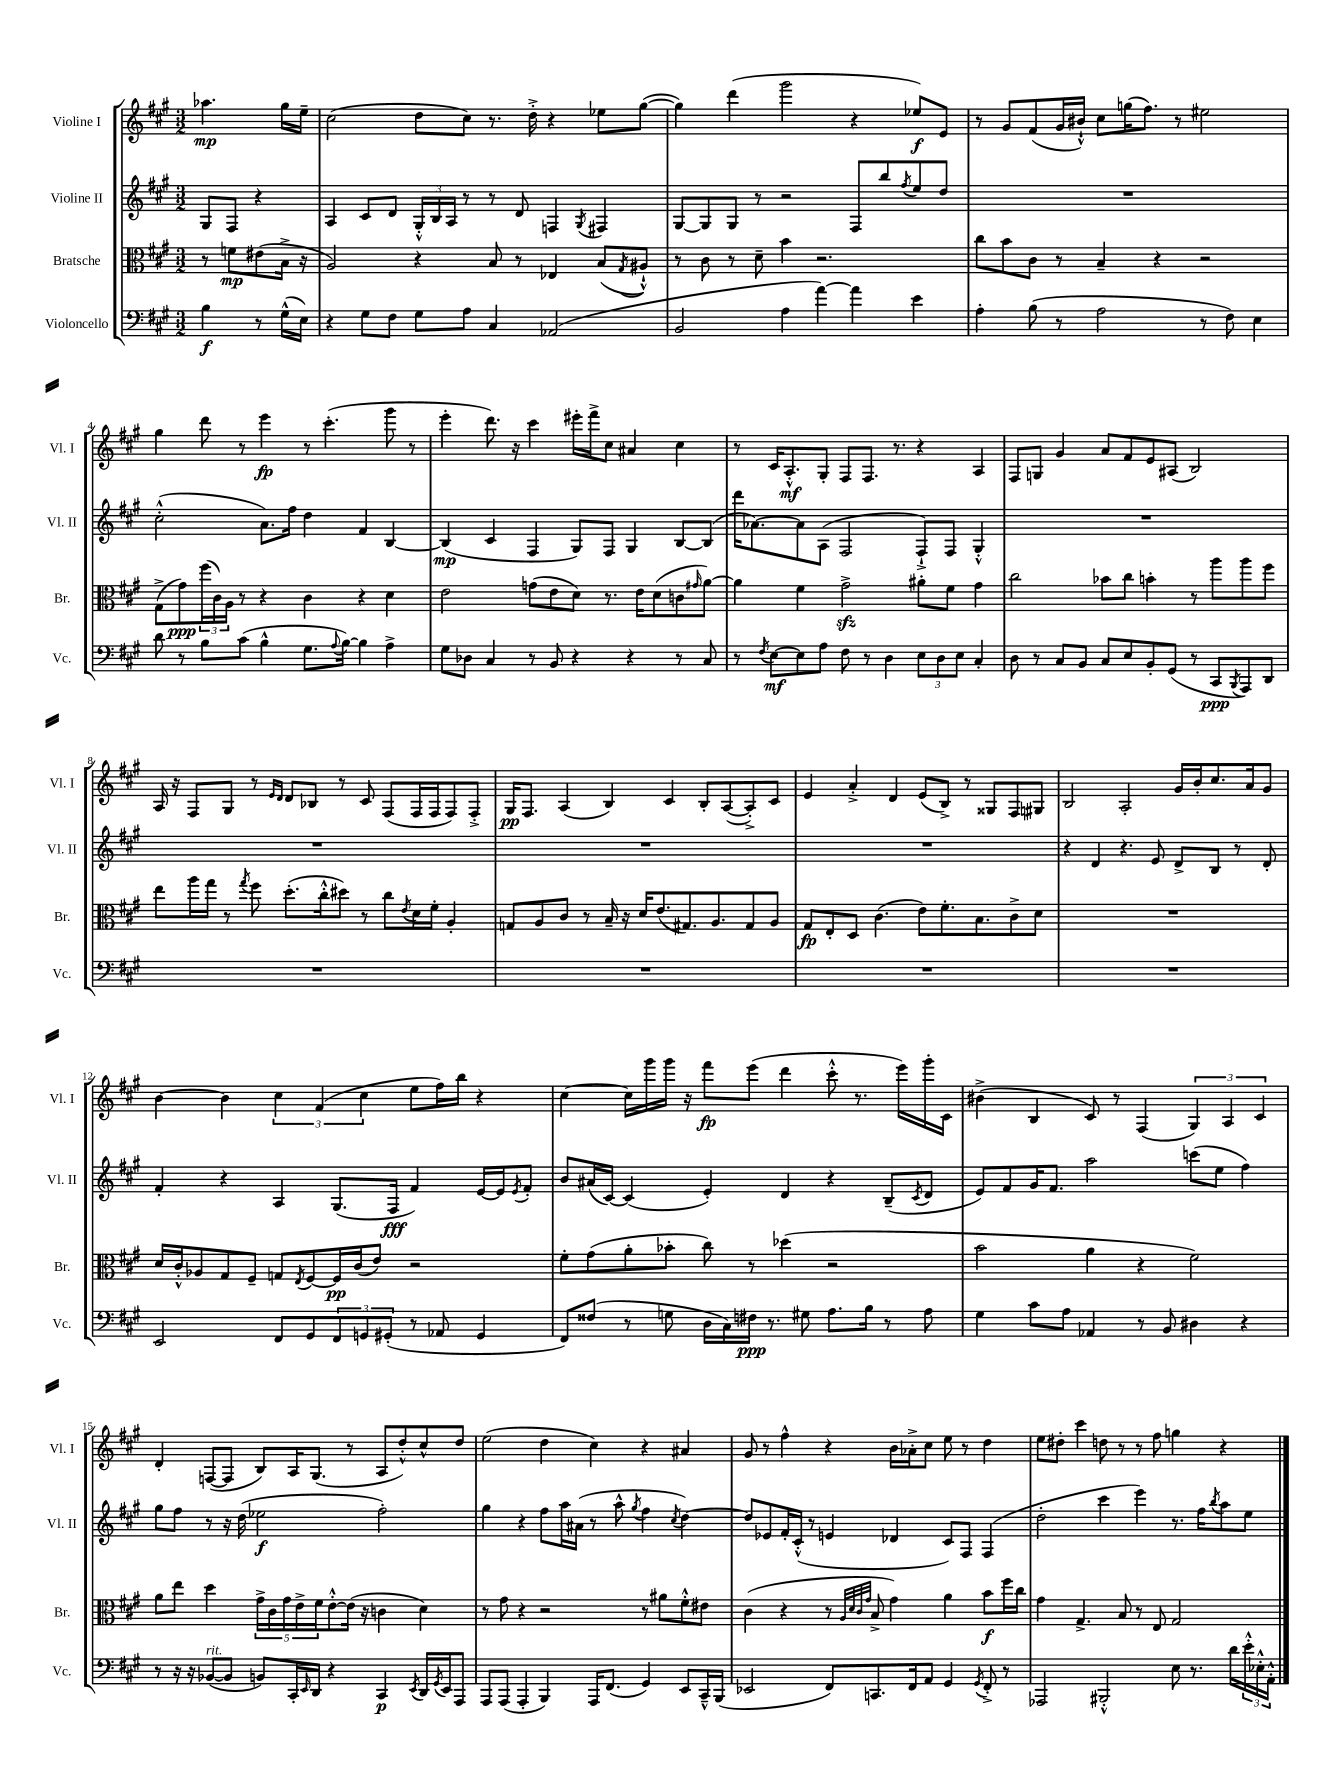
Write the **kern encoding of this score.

**kern	**dynam	**kern	**dynam	**kern	**dynam	**kern	**dynam
*part4	*part4	*part3	*part3	*part2	*part2	*part1	*part1
*staff4	*staff4	*staff3	*staff3	*staff2	*staff2	*staff1	*staff1
*I"Violoncello	*	*I"Bratsche	*	*I"Violine II	*	*I"Violine I	*
*I'Vc.	*	*I'Br.	*	*I'Vl. II	*	*I'Vl. I	*
*clefF4	*	*clefC3	*	*clefG2	*	*clefG2	*
*k[f#c#g#]	*	*k[f#c#g#]	*	*k[f#c#g#]	*	*k[f#c#g#]	*
*M3/2	*	*M3/2	*	*M3/2	*	*M3/2	*
=	=	=	=	=	=	=	=
4B\	f	8r	.	8G#/L	.	4.aa-X\	mp
.	.	8fn\L	mp	8F#/J	.	.	.
8r	.	(8e#X\	.	4r	.	.	.
(16G#^^\LL	.	16B^\Jk	.	.	.	16gg#\LL	.
16E\JJ)	.	16r	.	.	.	16ee~\JJ	.
=1	=1	=1	=1	=1	=1	=1	=1
4r	.	2A/)	.	4A/	.	(2cc#\	.
8G#\L	.	.	.	8c#/L	.	.	.
8F#\J	.	.	.	8d/J	.	.	.
8G#\L	.	4r	.	24G#'^^/LL	.	8dd\L	.
.	.	.	.	24B/	.	.	.
.	.	.	.	24A/JJ	.	.	.
8A\J	.	.	.	8r	.	8cc#\J)	.
4C#/	.	8B/	.	8r	.	8.r	.
.	.	8r	.	8d/	.	.	.
.	.	.	.	.	.	16dd'^\	.
(2AA-X/	.	4E-X/	.	4Fn/	.	4r	.
.	.	.	.	8qG#/	.	.	.
.	.	(8B/L	.	4F#X/	.	8ee-X\L	.
.	.	8qG#/	.	.	.	.	.
.	.	8A#X`^^/J)	.	.	.	([8gg#\J	.
=2	=2	=2	=2	=2	=2	=2	=2
2BB/	.	8r	.	[8G#/L	.	4gg#\])	.
.	.	8c#\	.	8G#/]	.	.	.
.	.	8r	.	8G#/J	.	(4ddd\	.
.	.	8d~\	.	8r	.	.	.
4A\	.	4b\	.	2r	.	2ggg#\	.
[4a\)	.	2.r	.	.	.	.	.
4a\]	.	.	.	8F#/L	.	4r	.
.	.	.	.	8bb/	.	.	.
.	.	.	.	8qff#/	.	.	.
4e\	.	.	.	8ee/	.	8ee-X/L)	f
.	.	.	.	8dd/J	.	8e/J	.
=3	=3	=3	=3	=3	=3	=3	=3
4A'\	.	8cc#\L	.	1.r	.	8r	.
.	.	8b\	.	.	.	8g#/L	.
(8B\	.	8c#\J	.	.	.	(8f#/	.
8r	.	8r	.	.	.	16g#/L	.
.	.	.	.	.	.	16b#X`^^/JJ)	.
2A\	.	4B~/	.	.	.	8cc#\L	.
.	.	.	.	.	.	(16ggn\K	.
.	.	.	.	.	.	8.ff#\J)	.
.	.	4r	.	.	.	.	.
.	.	.	.	.	.	8r	.
8r	.	2r	.	.	.	2ee#X\	.
8F#\)	.	.	.	.	.	.	.
4E\	.	.	.	.	.	.	.
!!LO:LB:g=z
=4	=4	=4	=4	=4	=4	=4	=4
8d\	.	(8G#^\L	.	(2cc#'^^\	.	4gg#\	.
8r	.	8g#\)	ppp	.	.	.	.
8B\L	.	(24ff#\L	.	.	.	8ddd\	.
.	.	24c#\)	.	.	.	.	.
.	.	24A\JJ	.	.	.	.	.
(8c#\J	.	8r	.	.	.	8r	.
4B^^\	.	4r	.	8.a\L)	.	4eee\	fp
.	.	.	.	16ff#\Jk	.	.	.
8.G#\L	.	4c#\	.	4dd\	.	8r	.
.	.	.	.	.	.	(4.ccc#'\	.
8qqA/	.	.	.	.	.	.	.
[16B\Jk)	.	.	.	.	.	.	.
4B\]	.	4r	.	4f#/	.	.	.
4A^\	.	4d\	.	[4B/	.	8ggg#\	.
.	.	.	.	.	.	8r	.
=5	=5	=5	=5	=5	=5	=5	=5
8G#\L	.	2e\	.	(4B/]	mp	4eee'\	.
8D-X\J	.	.	.	.	.	.	.
4C#/	.	.	.	4c#/	.	8.ddd\)	.
.	.	.	.	.	.	16r	.
8r	.	(8gn\L	.	4F#/	.	4ccc#\	.
8BB/	.	8e\	.	.	.	.	.
4r	.	8d\J)	.	8G#/L)	.	16eee#X'\LL	.
.	.	.	.	.	.	16fff#^\J	.
.	.	8.r	.	8F#/J	.	8cc#\J	.
4r	.	.	.	4G#/	.	4a#X/	.
.	.	16e\KL	.	.	.	.	.
.	.	(8d\	.	.	.	.	.
8r	.	8cn\	.	[8B/L	.	4cc#\	.
.	.	16qqg#X/	.	.	.	.	.
8C#/	.	[8a\J)	.	(8B/J]	.	.	.
=6	=6	=6	=6	=6	=6	=6	=6
8r	.	4a\]	.	16ddd\KL	.	8r	.
.	.	.	.	[8.a-X\)	.	.	.
8qF#/	.	.	.	.	.	.	.
[8E\L	mf	.	.	.	.	16c#/KL	.
.	.	.	.	.	.	8.A'^^/	mf
8E\]	.	4f#\	.	8a-\]	.	.	.
8A\J	.	.	.	(8A\J	.	8G#'/J	.
8F#\	.	2g#zz^\	.	2F#/	.	8F#/L	.
8r	.	.	.	.	.	8.F#/J	.
4D\	.	.	.	.	.	.	.
.	.	.	.	.	.	8.r	.
12E\L	.	8a#X'\L	.	8F#`^/L)	.	4r	.
12D\	.	.	.	.	.	.	.
.	.	8f#\J	.	8F#/J	.	.	.
12E\J	.	.	.	.	.	.	.
4C#'/	.	4g#\	.	4G#'^^/	.	4A/	.
=7	=7	=7	=7	=7	=7	=7	=7
8D\	.	2cc#\	.	1.r	.	8F#/L	.
8r	.	.	.	.	.	8Gn/J	.
8C#/L	.	.	.	.	.	4g#/	.
8BB/J	.	.	.	.	.	.	.
8C#/L	.	8b-X\L	.	.	.	8a/L	.
8E/	.	8cc#\J	.	.	.	8f#/	.
8BB'/	.	4bn'\	.	.	.	8e/	.
(8GG#/J	.	.	.	.	.	(8A#X/J	.
8r	.	8r	.	.	.	2B/)	.
8CC#/L	ppp	8aa\L	.	.	.	.	.
8qBBB/	.	.	.	.	.	.	.
8AAA/)	.	8aa\	.	.	.	.	.
8DD/J	.	8ff#\J	.	.	.	.	.
!!LO:LB:g=z
=8	=8	=8	=8	=8	=8	=8	=8
1.r	.	8ee\L	.	1.r	.	16A/	.
.	.	.	.	.	.	16r	.
.	.	16aa\L	.	.	.	8F#/L	.
.	.	16gg#\JJ	.	.	.	.	.
.	.	8r	.	.	.	8G#/J	.
.	.	8qgg#/	.	.	.	.	.
.	.	8ff#\	.	.	.	8r	.
.	.	.	.	.	.	16qqe/LL	.
.	.	.	.	.	.	16qqd/JJ	.
.	.	(8.dd'\L	.	.	.	8d/L	.
.	.	.	.	.	.	8B-X/J	.
.	.	16cc#'^^\k	.	.	.	.	.
.	.	8dd#X\J)	.	.	.	8r	.
.	.	8r	.	.	.	8c#/	.
.	.	8cc#\L	.	.	.	(8F#/L	.
.	.	8qe/	.	.	.	.	.
.	.	16d\L	.	.	.	16F#/L	.
.	.	16f#'\JJ	.	.	.	16F#/J	.
.	.	4A'/	.	.	.	8F#/)	.
.	.	.	.	.	.	8F#'^/J	.
=9	=9	=9	=9	=9	=9	=9	=9
1.r	.	8Gn/L	.	1.r	.	16G#/KL	pp
.	.	.	.	.	.	8.F#/J	.
.	.	8A/	.	.	.	.	.
.	.	8c#/J	.	.	.	(4A/	.
.	.	8r	.	.	.	.	.
.	.	16B~/	.	.	.	4B/)	.
.	.	16r	.	.	.	.	.
.	.	16d/KL	.	.	.	.	.
.	.	(8.e/	.	.	.	.	.
.	.	.	.	.	.	4c#/	.
.	.	8.G#X/)	.	.	.	.	.
.	.	.	.	.	.	8B'/L	.
.	.	8.A/	.	.	.	.	.
.	.	.	.	.	.	([8A/	.
.	.	8G#/	.	.	.	8A'^/])	.
.	.	8A/J	.	.	.	8c#/J	.
=10	=10	=10	=10	=10	=10	=10	=10
1.r	.	8G#/L	fp	1.r	.	4e/	.
.	.	8E'/	.	.	.	.	.
.	.	8D/J	.	.	.	4a'^/	.
.	.	(4.c#\	.	.	.	.	.
.	.	.	.	.	.	4d/	.
.	.	8e\L)	.	.	.	(8e/L	.
.	.	8.f#'\	.	.	.	8B^/J)	.
.	.	.	.	.	.	8r	.
.	.	8.B\	.	.	.	.	.
.	.	.	.	.	.	8G##X/L	.
.	.	8c#^\	.	.	.	8F#/	.
.	.	8d\J	.	.	.	8G#X/J	.
=11	=11	=11	=11	=11	=11	=11	=11
1.r	.	1.r	.	4r	.	2B/	.
.	.	.	.	4d/	.	.	.
.	.	.	.	4.r	.	2A'/	.
.	.	.	.	8e/	.	.	.
.	.	.	.	8d^/L	.	16g#/LL	.
.	.	.	.	.	.	16b'/J	.
.	.	.	.	8B/J	.	8.cc#/	.
.	.	.	.	8r	.	.	.
.	.	.	.	.	.	16a/k	.
.	.	.	.	8d'/	.	8g#/J	.
!!LO:LB:g=z
=12	=12	=12	=12	=12	=12	=12	=12
2EE/	.	16d/LL	.	4f#'/	.	[4b\	.
.	.	16c#'^^/J	.	.	.	.	.
.	.	8A-X/	.	.	.	.	.
.	.	8G#/	.	4r	.	4b\]	.
.	.	8F#~/J	.	.	.	.	.
8FF#/L	.	8Gn/L	.	4A/	.	6cc#\	.
.	.	8qE/	.	.	.	.	.
8GG#/	.	[8F#/	.	.	.	.	.
.	.	.	.	.	.	(6f#/	.
12FF#/	.	16F#/L]	pp	(8.G#/L	.	.	.
.	.	(16c#/J	.	.	.	.	.
12GGn/	.	.	.	.	.	6cc#\	.
.	.	8e/J)	.	.	.	.	.
(12GG#X'/J	.	.	.	.	.	.	.
.	.	.	.	16F#/Jk	fff	.	.
8r	.	2r	.	4f#/)	.	8ee\L	.
8AA-X/	.	.	.	.	.	16ff#\L)	.
.	.	.	.	.	.	16bb\JJ	.
4GG#/	.	.	.	[16e/LL	.	4r	.
.	.	.	.	16e/J]	.	.	.
.	.	.	.	8qe/	.	.	.
.	.	.	.	8f#'/J	.	.	.
=13	=13	=13	=13	=13	=13	=13	=13
8FF#/L)	.	8f#'\L	.	8b/L	.	[4cc#\	.
(8F##X/J	.	(8g#\	.	(16a#X/L	.	.	.
.	.	.	.	[16c#/JJ)	.	.	.
8r	.	8a'\	.	(4c#/]	.	16cc#\LL]	.
.	.	.	.	.	.	16ggg#\	.
8Gn\	.	8b-X'\J	.	.	.	16ggg#\JJ	.
.	.	.	.	.	.	16r	.
16D\LL	.	8cc#\)	.	4e'/)	.	8fff#\L	fp
16C#\)	.	.	.	.	.	.	.
16F#X\JJ	ppp	8r	.	.	.	(8eee\J	.
8.r	.	.	.	.	.	.	.
.	.	(4dd-X\	.	4d/	.	4ddd\	.
8G#X\	.	.	.	.	.	.	.
8.A\L	.	2r	.	4r	.	8ccc#'^^\	.
.	.	.	.	.	.	8.r	.
16B\Jk	.	.	.	.	.	.	.
8r	.	.	.	(8B~/L	.	.	.
.	.	.	.	.	.	16eee\LL)	.
.	.	.	.	8qc#/	.	.	.
8A\	.	.	.	8d/J	.	16ggg#'\	.
.	.	.	.	.	.	16c#\JJ	.
=14	=14	=14	=14	=14	=14	=14	=14
4G#\	.	2b\	.	8e/L)	.	(4b#X^\	.
.	.	.	.	8f#/	.	.	.
8c#\L	.	.	.	16g#/K	.	4B/	.
.	.	.	.	8.f#/J	.	.	.
8A\J	.	.	.	.	.	.	.
4AA-X/	.	4a\	.	2aa\	.	8c#/)	.
.	.	.	.	.	.	8r	.
8r	.	4r	.	.	.	(4F#/	.
8BB/	.	.	.	.	.	.	.
4D#X\	.	2f#\)	.	(8cccn\L	.	6G#/)	.
.	.	.	.	8ee\J	.	.	.
.	.	.	.	.	.	6A/	.
4r	.	.	.	4ff#\)	.	.	.
.	.	.	.	.	.	6c#/	.
!!LO:LB:g=z
=15	=15	=15	=15	=15	=15	=15	=15
8r	.	8a\L	.	8gg#\L	.	4d'/	.
16r	.	8ee\J	.	8ff#\J	.	.	.
16r	.	.	.	.	.	.	.
!LO:TX:a:i:t=rit.	!	!	!	!	!	!	!
([8BB-X/L	.	4dd\	.	8r	.	([8Fn/L	.
8BB-/J]	.	.	.	16r	.	8F/J]	.
.	.	.	.	(16dd\	.	.	.
8BBn/L)	.	20g#^\LL	.	2ee-X\	f	8B/L)	.
.	.	20c#\	.	.	.	.	.
.	.	20g#\	.	.	.	.	.
16CC#'/L	.	.	.	.	.	16A/K	.
.	.	20e^\	.	.	.	.	.
16qqEE/	.	.	.	.	.	.	.
16DD/JJ	.	.	.	.	.	(8.G#/J	.
.	.	20f#\J	.	.	.	.	.
4r	.	[8e'^^\	.	.	.	.	.
.	.	(16e\Jk]	.	.	.	8r	.
.	.	16r	.	.	.	.	.
4CC#/	p	4cn\	.	2ff#'\)	.	8A/L	.
.	.	.	.	.	.	8dd'^^/)	.
8qEE/	.	.	.	.	.	.	.
16DD/LL	.	4d\)	.	.	.	8cc#^^/	.
8qGG#/	.	.	.	.	.	.	.
16EE/J	.	.	.	.	.	.	.
8AAA/J	.	.	.	.	.	8dd/J	.
=16	=16	=16	=16	=16	=16	=16	=16
8AAA/L	.	8r	.	4gg#\	.	(2ee\	.
(8AAA/J	.	8g#\	.	.	.	.	.
4AAA'/	.	4r	.	4r	.	.	.
4BBB/)	.	2r	.	8ff#\L	.	4dd\	.
.	.	.	.	16aa\L	.	.	.
.	.	.	.	(16a#X\JJ	.	.	.
16AAA/KL	.	.	.	8r	.	4cc#\)	.
(8.FF#/J	.	.	.	.	.	.	.
.	.	.	.	8aa^^\	.	.	.
.	.	.	.	8qgg#/	.	.	.
4GG#/)	.	8r	.	4ff#\	.	4r	.
.	.	8a#X\L	.	.	.	.	.
.	.	.	.	8qcc#/	.	.	.
8EE/L	.	8f#'^^\	.	[4dd\)	.	4a#X/	.
16CC#~^^/L	.	8e#X\J	.	.	.	.	.
(16BBB/JJ	.	.	.	.	.	.	.
=17	=17	=17	=17	=17	=17	=17	=17
2EE-X/	.	(4c#\	.	8dd/L]	.	8g#/	.
.	.	.	.	8e-X/	.	8r	.
.	.	4r	.	16f#'/L	.	4ff#^^\	.
.	.	.	.	(16c#'^^/JJ	.	.	.
.	.	.	.	8r	.	.	.
8FF#/L)	.	8r	.	4en/	.	4r	.
.	.	32qqA/LLL	.	.	.	.	.
.	.	32qqd/	.	.	.	.	.
.	.	32qqc#/	.	.	.	.	.
.	.	32qqg#/JJJ	.	.	.	.	.
8.CCn/	.	8B^/	.	.	.	.	.
.	.	4g#\)	.	4d-X/	.	16b\LL	.
16FF#/k	.	.	.	.	.	16a-X'^\J	.
8AA/J	.	.	.	.	.	8cc#\J	.
4GG#/	.	4a\	.	8c#/L)	.	8ee\	.
.	.	.	.	8F#/J	.	8r	.
8qGG#/	.	.	.	.	.	.	.
8FF#'^/	.	8b\L	f	(4F#/	.	4dd\	.
8r	.	16ff#\L	.	.	.	.	.
.	.	16cc#\JJ	.	.	.	.	.
=18	=18	=18	=18	=18	=18	=18	=18
2AAA-X/	.	4g#\	.	2dd'\	.	8ee\L	.
.	.	.	.	.	.	8dd#X'\J	.
.	.	4.G#^/	.	.	.	4ccc#\	.
2BBB#X'^^/	.	.	.	4ccc#\	.	8ddn\	.
.	.	8B/	.	.	.	8r	.
.	.	8r	.	4eee\)	.	8r	.
.	.	8E/	.	.	.	8ff#\	.
8E\	.	2G#/	.	8.r	.	4ggn\	.
8.r	.	.	.	.	.	.	.
.	.	.	.	16ff#\KL	.	.	.
.	.	.	.	8qbb/	.	.	.
.	.	.	.	8aa\	.	4r	.
16d\LL	.	.	.	.	.	.	.
24e'^^\	.	.	.	8ee\J	.	.	.
24E-X'^^\	.	.	.	.	.	.	.
24AA'^^\JJ	.	.	.	.	.	.	.
==	==	==	==	==	==	==	==
*-	*-	*-	*-	*-	*-	*-	*-
